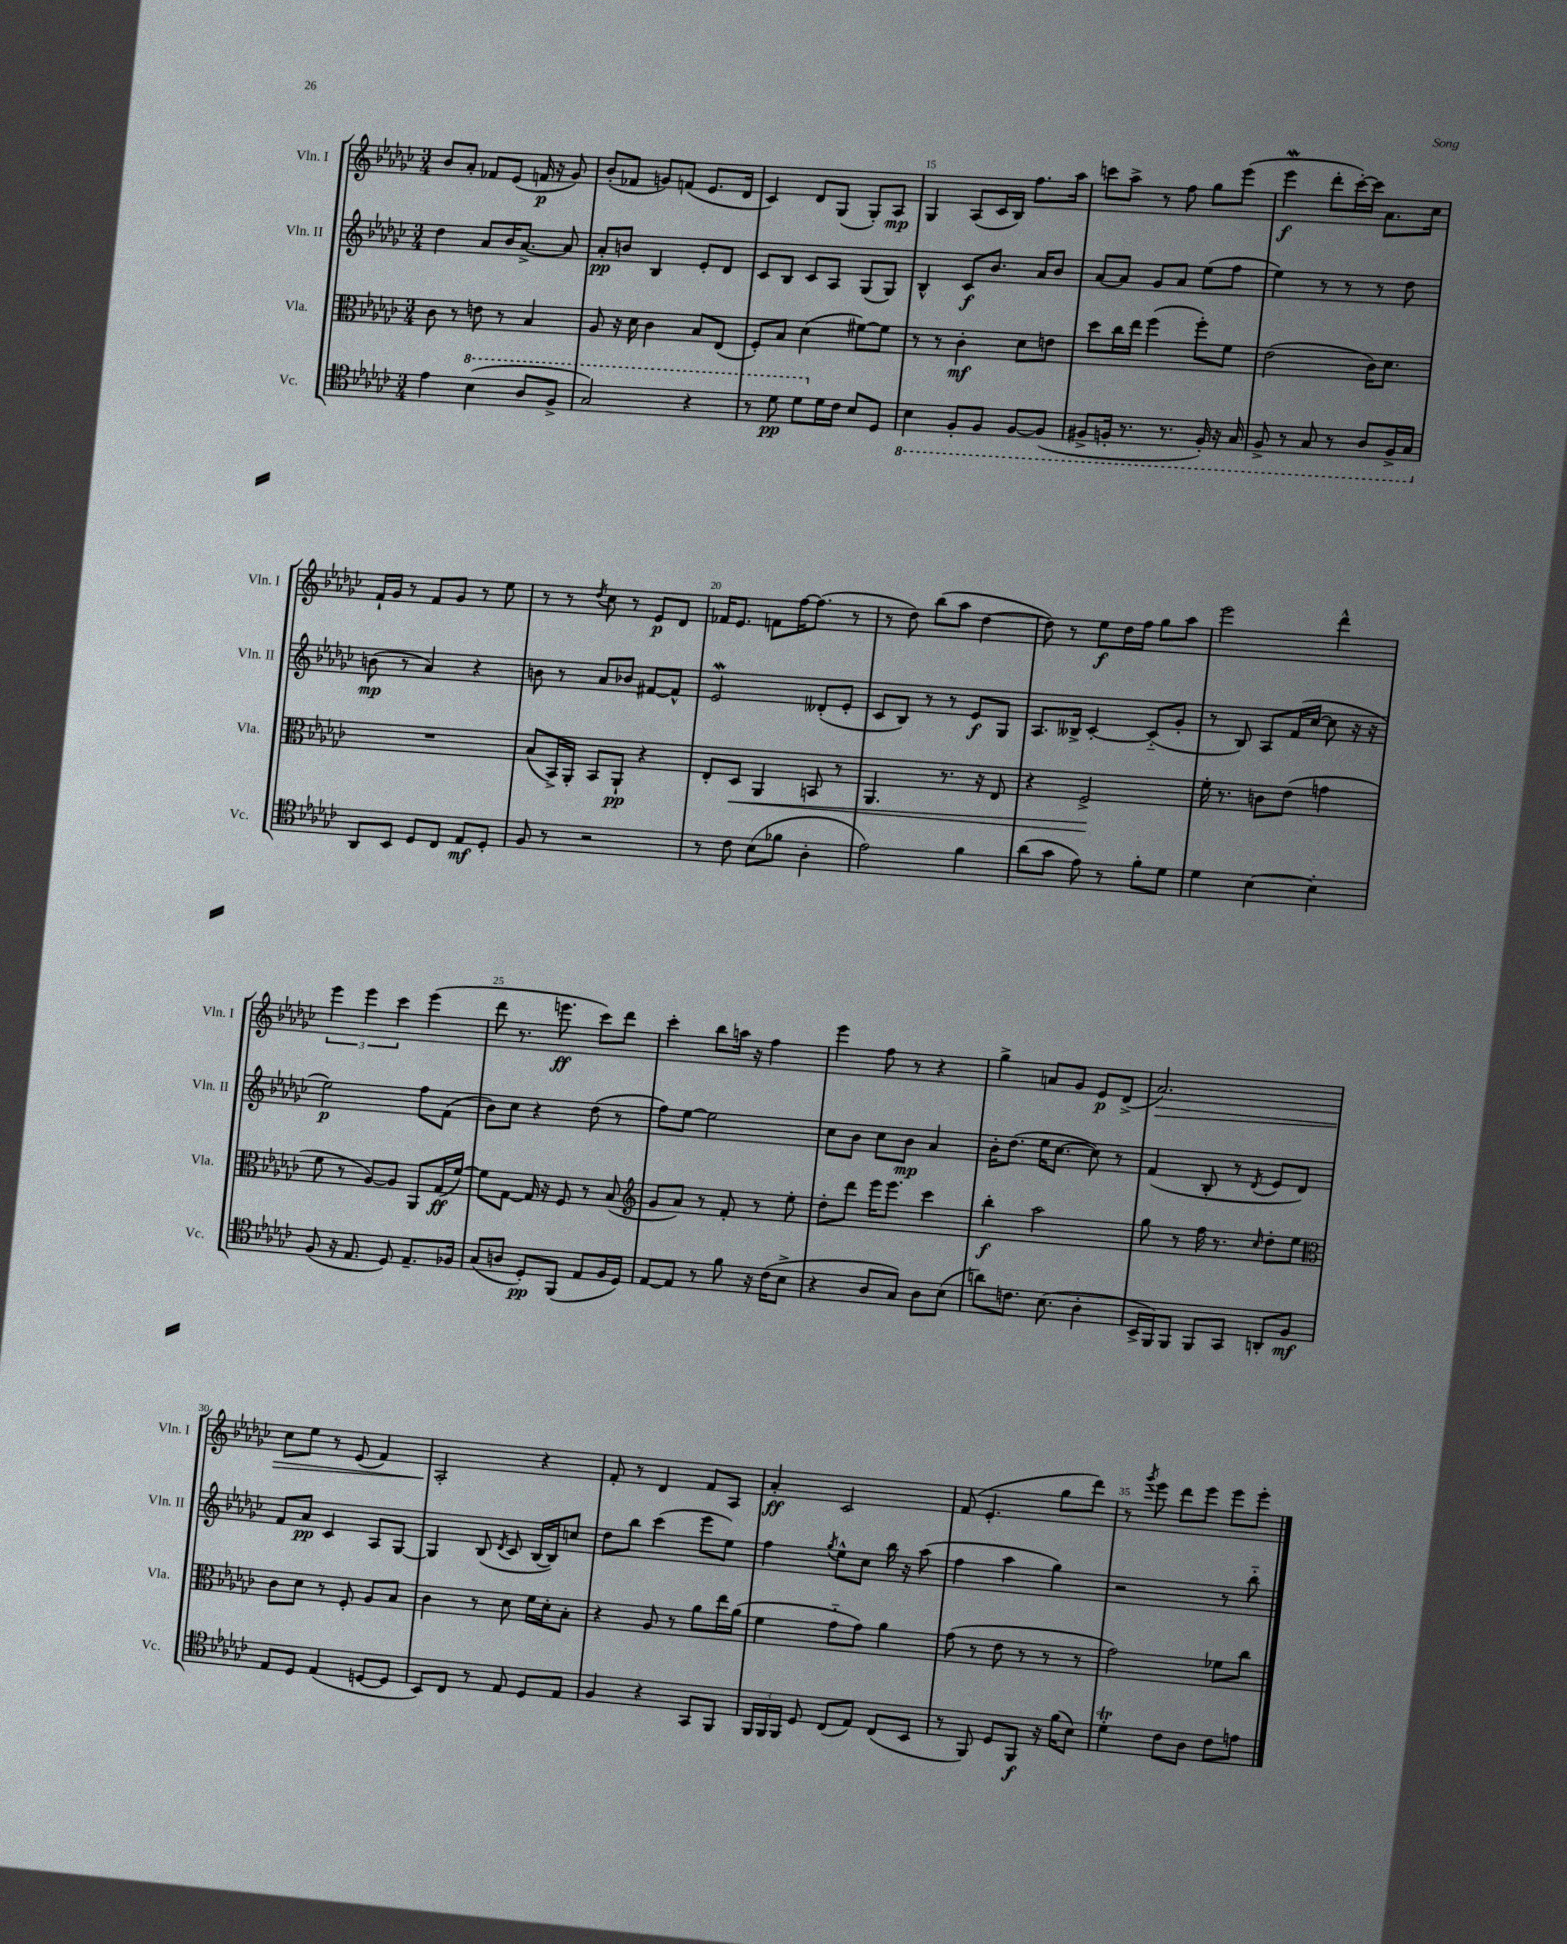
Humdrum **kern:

**kern	**kern	**kern	**kern
*staff4	*staff3	*staff2	*staff1
*clefC4	*clefC3	*clefG2	*clefG2
*k[b-e-a-d-g-c-]	*k[b-e-a-d-g-c-]	*k[b-e-a-d-g-c-]	*k[b-e-a-d-g-c-]
*M3/4	*M3/4	*M3/4	*M3/4
4e-\	8c-\	4dd-\	8b-/L
.	8r	.	8a-'/J
(4b-\	8e\	8a-/L	8f-/L
.	8r	16b-/K	(8e-/J
.	.	[8.a-^/J	.
8a-/L	4B-/	.	16f/
.	.	.	16r
8f^/J	.	8a-/]	8g-/)
=	=	=	=
2g-/)	8A-/	8a-'/L	(8b-'/L
.	16r	8b/J	8f-/J
.	16d-\	.	.
.	4c-\	4B-/	8g/L)
.	.	.	(8f/J
4r	8B-/L	8e-'/L	8.e-/L
.	(8E-/J	8d-/J	.
.	.	.	16d-/Jk
=	=	=	=
8r	8F'/L)	8c-/L	4c-/)
8dd-\	8B-/J	8B-/J	.
8dd-\L	(4d-\	8c-/L	8d-/L
16d-\L	.	8A-/J	(8G-/J
16c-\JJ	.	.	.
8B-/L	[8f#\L)	(8G-/L	8G-'/L)
8D-/J	8f#\]J	8G-/J)	8A-/J
=	=	=	=
4BB-\	8r	4B-^^/	4G-/
.	8r	.	.
8FF'/L	4c-'\	8c-/L	(8A-/L
8FF/J	.	8.b-/J	16c-/L
.	.	.	16B-/JJ)
[8FF/L	8d-\L	.	8.ff\L
.	.	16a-/LK	.
(8FF/]J	8e\J	8b-/J	.
.	.	.	16aa-\Jk
=	=	=	=
8FF#^/L	8dd-\L	[8a-/L	8ccc\L
16FF'/Jk	16cc-\L	8a-/]J	8aa-^\J
8.r	16ee-\JJ	.	.
.	(4ff\	8g-/L	8r
8.r	.	8a-/J	8ff\
.	8ff'\L)	(8ee-\L	8gg-\L
16FF'/)	.	.	.
16r	8f\J	8ff\J	(8eee-\J
16GG-/	.	.	.
=	=	=	=
8FF^/	(2e-\	4ee-\)	4eee-\
8r	.	.	.
8GG-/	.	8r	8ddd-'\L
8r	.	8r	[16ccc-'\L)
.	.	.	16ccc-\]JJ
8AA-/L	16c-\LK)	8r	8.a-\L
.	8.d-\J	.	.
16FF^/L	.	8dd-\	.
16GG-/JJ	.	.	16cc-\Jk
=	=	=	=
8AA-/L	2.r	(8b\	16f`/LL
.	.	.	16g-/JJ
8BB-/J	.	8r	8r
8D-/L	.	4a-/)	8f/L
8C-/J	.	.	8g-/J
8E-/L	.	4r	8r
8D-'/J	.	.	8ee-\
=	=	=	=
8F/	(8B-/L	8b\	8r
8r	16BB-^/L)	8r	8r
.	16AA-'/JJ	.	.
.	.	.	8qdd-/
2r	8BB-/L	8a-/L	8cc-\
.	8AA-`/J	8b-/J	8r
.	4r	[8f#/L	8e-/L
.	.	8f#^^/]J	8d-/J
=	=	=	=
8r	8E-'/L	2e-/	16f-/LK
.	.	.	8.e-/J
8c-\	8D-/J	.	.
(8B-\L	4AA-/	.	8f\L
8f-\J	.	.	[16ff\K
.	.	.	(8.ff\]J
4A-'\	8BB/	(8d--'/L	.
.	8r	8e-'/J	8r
=	=	=	=
2e-\)	4.AA-/	8c-/L	8r
.	.	8B-/J)	8dd-\)
.	.	8r	(8bb-\L
.	8.r	8r	8aa-\J
4f\	.	8e-/L	[4dd-\
.	16r	.	.
.	8E-/	8G-/J	.
=	=	=	=
(8a-\L	4r	8.A-/L	8dd-\])
8g-\J	.	.	8r
.	.	16B--^/Jk	.
8e-\)	2F^/	[4c-'/	8ee-\L
8r	.	.	16dd-\L
.	.	.	16ff\JJ
8f'\L	.	(8c-'~/]L	8gg-\L
8d-\J	.	8g-'/J	8aa-\J
=	=	=	=
4d-\	16f'\	8r	2eee-\
.	8.r	.	.
.	.	8B-/)	.
[4B-\	8c\L	8A-/L	.
.	(8e-\J	(16f/L	.
.	.	[16cc-/JJ	.
4B-'\]	4g\	8cc-\]	4ddd-^^\
.	.	16r	.
.	.	16r	.
=	=	=	=
(8F/	8f\	2ee-\)	6eee-\
16r	8r	.	.
.	.	.	6eee-\
8.E-/	.	.	.
.	[8A-/L)	.	.
.	.	.	6ccc-\
8D-/)	8A-/]J	.	.
8.E-~/L	8AA-/L	8ff\L	(4eee-\
.	(16G-/L	(8f\J	.
16F-/Jk	[16f/JJ)	.	.
=	=	=	=
(8G-/L	8f\]L	8b-\L)	8ddd-\
8A/J	[8G-\J	8cc-\J	8.r
8D-'/L)	16G-/]	4r	.
.	16r	.	8.eee\
(8FF/J	8F/	.	.
8E-/L	8r	(8dd-\	8ccc-\L)
16F/L	(8B-/	8r	8ddd-\J
16D-/JJ)	.	.	.
=	=	=	=
*	*clefG2	*	*
[8E-/L	8g-/L	8ff\L)	4ccc-'\
8E-/]J	8a-/J)	[8ee-\J	.
8r	8r	2ee-\]	8bb-\L
8f\	8f'/	.	16aa\Jk
.	.	.	16r
16r	8r	.	4ff\
(16c-\LK	.	.	.
8B-^\J	8ee-'\	.	.
=	=	=	=
4r	8dd-'\L	8cc-\L	4eee-\
.	8ddd-\J	8b-\J	.
8A-/L	16eee-\LK	8cc-\L	8ff\
.	8.eee-\J	.	.
8G-/J)	.	8b-\J	8r
8A-\L	4ccc-\	4a-/	4r
(8B-\J	.	.	.
=	=	=	=
8a\L)	4bb-'\	16b-'\LK	4gg-^\
.	.	(8.dd-\J	.
8.c\J	.	.	.
.	2aa-\	16ee-\LK	8a/L
(8.B-\	.	[8.cc-\J	.
.	.	.	8g-/J
4A-'\	.	8cc-\])	8e-/L
.	.	8r	(8d-^/J
=	=	=	=
16BB-^/LL	8gg-\	(4f/	2.a-/)
16FF/J)	.	.	.
8FF/J	8r	.	.
8FF/L	16ff\	8B-'/	.
.	8.r	.	.
8GG-/J	.	8r	.
.	16qqcc-/	8qd-/	.
8AA'/L	8dd-'\L	8e-/L	.
8F/J	8ee-\J	8d-/J)	.
=	=	=	=
*	*clefC3	*	*
8E-/L	8c-\L	8f/L	8cc-\L
8D-/J	8d-\J	8a-/J	8ee-\J
(4E-/	8r	4c-/	8r
.	8F'/	.	(8e-/
[8D/L	8A-/L	8A-/L	4f/)
8D/]J	8B-/J	[8G-/J	.
=	=	=	=
8BB-/L)	4c-\	4G-/]	2A-'/
8C-/J	.	.	.
8r	8r	(8B-/	.
.	.	8qd-/	.
8E-/	8d-\	8c-/	.
8D-/L	16f\LL	[16B-/LL	4r
.	16d-'\J	16B-/]J)	.
8E-/J	8B-'\J	8cc/J	.
=	=	=	=
4F/	4r	8dd-\L	8f'/
.	.	8bb-\J	8r
4r	8A-/	(4ccc-\	4d-/
.	8r	.	.
8GG-/L	8a-\L	8eee-\L	8f/L
8FF/J	16ee-\L	8ee-\J)	8A-/J
.	(16a-\JJ	.	.
=	=	=	=
24FF/LL	4f\	4ff\	4a-'/
24FF/	.	.	.
24FF/JJ	.	.	.
8D-/	.	.	.
.	.	8qgg-/	.
(8C-/L	8g-'~\L	8ee-^^\L	2c-/
8E-/J)	8g-\J)	8cc-\J	.
(8C-/L	4a-\	16bb-\	.
.	.	16r	.
8BB-/J	.	(8aa-\	.
=	=	=	=
8r	(8g-\	4ff\	(8f/
8FF/)	8r	.	4.e-'/
8D-/L	8e-\	4aa-\	.
8FF/J	8r	.	.
16r	8r	4gg-\)	8gg-\L
(16f\LK	.	.	.
8B-\J)	8r	.	8ddd-\J)
=	=	=	=
4d-'\	2g-\)	2r	8r
.	.	.	8qggg-/
.	.	.	8eee-\
8c-\L	.	.	8ddd-\L
8A-\J	.	.	8eee-\J
8c-\L	8f-\L	8r	8eee-\L
8e\J	8cc-\J	8bb-'~\	8eee-'\J
==	==	==	==
*-	*-	*-	*-
